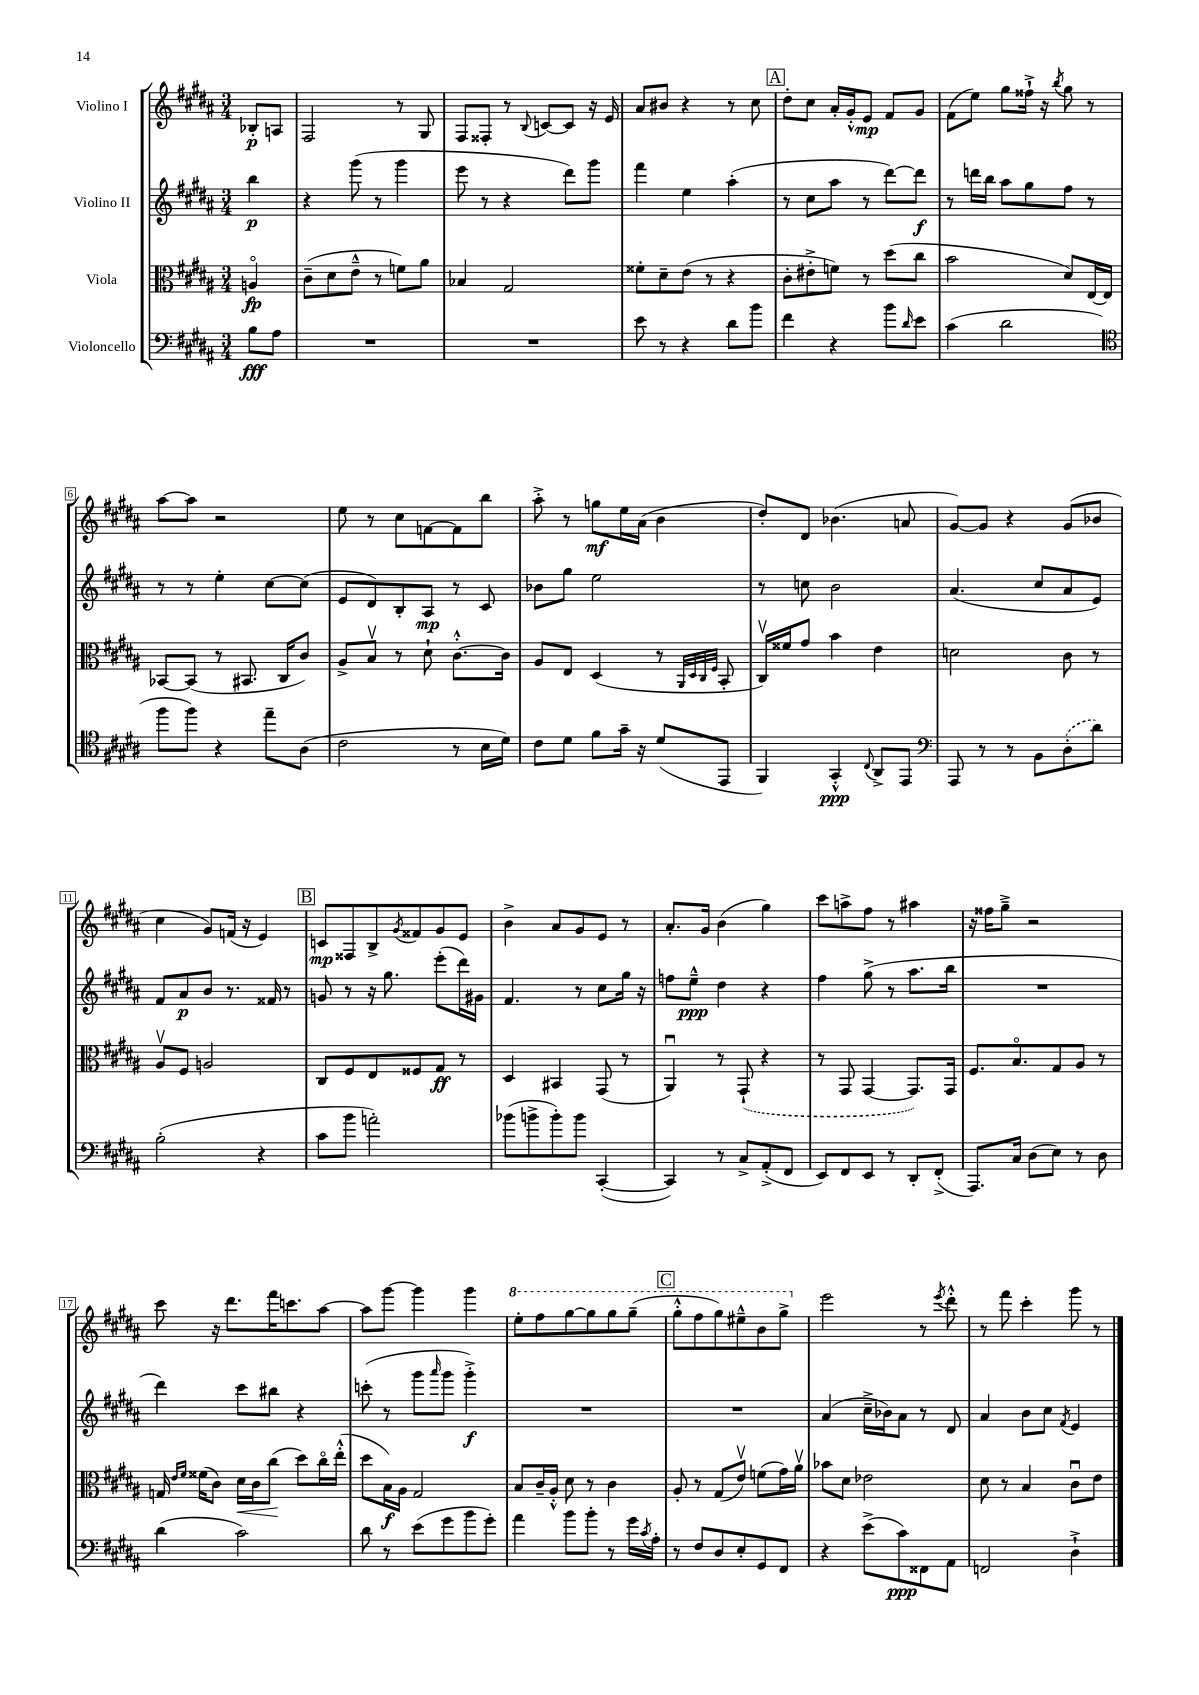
<<
\new StaffGroup <<
\new Staff = "s0" \with { instrumentName = "Violino I" } {
    \clef treble \key b \major \numericTimeSignature \time 3/4 \partial 4
    bes8-.\p a8 |
    fis2 r8 gis8 |
    fis8 fisis8-. r8 \appoggiatura { b8 } c'8~ c'8 r16 e'16 |
    ais'8 bis'8 r4 r8 cis''8 |
    \mark \markup { \box "A" } dis''8-. cis''8 ais'16-. gis'16-.-^ e'8\mp fis'8 gis'8 |
    fis'8( e''8) gis''8 fisis''16-!-> r16 \acciaccatura { b''8 } gis''8 r8 |
    ais''8~ ais''8 r2 |
    e''8 r8 cis''8 f'8~ f'8 b''8 |
    ais''8-.-> r8 g''8\mf e''16 ais'16( b'4 |
    dis''8-.) dis'8 bes'4.( a'8 |
    gis'8~) gis'8 r4 gis'8( bes'8 |
    cis''4 gis'8) f'16( r16 e'4) |
    \mark \markup { \box "B" } c'8\mp fisis8 b8-> \acciaccatura { gis'8 } fisis'8 gis'8 e'8 |
    b'4-> ais'8 gis'8 e'8 r8 |
    ais'8.-. gis'16 b'4( gis''4) |
    cis'''8 a''8-> fis''8 r8 ais''4 |
    r16 fisis''16 gis''8---> r2 |
    cis'''8 r16 dis'''8. fis'''16 c'''8. ais''8~ |
    ais''8 gis'''8~ gis'''4 gis'''4 |
    \ottava #1 e'''8-. fis'''8 gis'''8~ gis'''8 gis'''8 gis'''8--( |
    \mark \markup { \box "C" } gis'''8-.-^ fis'''8 gis'''8) eis'''8---^ b''8 gis'''8-> \ottava #0 |
    e'''2 r8 \acciaccatura { e'''8 } dis'''8-.-^ |
    r8 fis'''8 cis'''4-. gis'''8 r8 \bar "|." |
}
\new Staff = "s1" \with { instrumentName = "Violino II" } {
    \clef treble \key b \major \numericTimeSignature \time 3/4 \partial 4
    b''4\p |
    r4 gis'''8( r8 gis'''4 |
    e'''8 r8 r4 dis'''8) gis'''8 |
    fis'''4 e''4 ais''4-.( |
    \mark \markup { \box "A" } r8 cis''8 ais''8 r8 dis'''8~) dis'''8\f |
    r8 d'''16 b''16 ais''8 gis''8 fis''8 r8 |
    r8 r8 e''4-. cis''8~ cis''8( |
    e'8 dis'8) b8-. ais8\mp r8 cis'8 |
    bes'8 gis''8 e''2 |
    r8 c''8 b'2 |
    ais'4.( cis''8 ais'8 e'8) |
    fis'8 ais'8\p b'8 r8. fisis'16 r8 |
    \mark \markup { \box "B" } g'8 r8 r16 gis''8. e'''8-.( dis'''16) gis'16 |
    fis'4. r8 cis''8 gis''16 r16 |
    f''8 e''8---^\ppp dis''4 r4 |
    fis''4 gis''8->( r8 ais''8. b''16 |
    R2. |
    dis'''4) cis'''8 bis''8 r4 |
    c'''8-.( r8 gis'''8 \grace { ais'''16 } gis'''8 gis'''4-.->\f) |
    R2. |
    \mark \markup { \box "C" } R2. |
    ais'4( cis''16---> bes'16) ais'8 r8 dis'8 |
    ais'4 b'8 cis''8 \acciaccatura { fis'8 } e'4 \bar "|." |
}
\new Staff = "s2" \with { instrumentName = "Viola" } {
    \clef alto \key b \major \numericTimeSignature \time 3/4 \partial 4
    a4\flageolet\fp |
    cis'8--( dis'8 e'8---^ r8 f'8) ais'8 |
    bes4 gis2 |
    fisis'8-. dis'8-- e'8( r8 r4 |
    \mark \markup { \box "A" } cis'8-. eis'8-.-> f'8) r8 dis''8( cis''8 |
    b'2 dis'8) e16~ e16 |
    bes,8~ bes,8( r8 bis,8. cis16 cis'8) |
    ais8-> b8\upbow r8 dis'8-! cis'8.~-.-^ cis'16 |
    ais8 e8 dis4( r8 \grace { ais,32 dis32 cis32 fis32 } b,8-. |
    cis16\upbow) fisis'16 gis'8 b'4 e'4 |
    d'2 cis'8 r8 |
    ais8\upbow fis8 a2 |
    \mark \markup { \box "B" } cis8 fis8 e8 fisis8 gis8\ff r8 |
    dis4 bis,4 gis,8( r8 |
    ais,4\downbow) r8 \once \slurDashed gis,8-!( r4 |
    r8 gis,8 gis,4~ gis,8.) gis,16 |
    fis8. b8.\flageolet gis8 ais8 r8 |
    g16 \grace { e'16 fis'16 } fisis'16( cis'8) dis'16\< cis'16 cis''8\!( dis''8) cis''16\flageolet e''16-.-^( |
    dis''8 b16\f) ais16 gis2 |
    b8 cis'16-- ais16-.-^ dis'8 r8 cis'4 |
    \mark \markup { \box "C" } ais8-. r8 gis8( e'8\upbow) f'8( gis'16) ais'16\upbow |
    bes'8 dis'8 ees'2 |
    dis'8 r8 b4 cis'8\downbow e'8 \bar "|." |
}
\new Staff = "s3" \with { instrumentName = "Violoncello" } {
    \clef bass \key b \major \numericTimeSignature \time 3/4 \partial 4
    b8\fff ais8 |
    R2. |
    R2. |
    e'8 r8 r4 dis'8 b'8 |
    \mark \markup { \box "A" } fis'4 r4 b'8 \grace { dis'16 } e'8 |
    cis'4( dis'2 |
    \clef tenor fis''8 fis''8) r4 e''8-- ais8( |
    cis'2 r8 b16 dis'16) |
    cis'8 dis'8 fis'8 gis'16-- r16 dis'8( e,8 |
    fis,4) gis,4-.-^\ppp \appoggiatura { cis8 } ais,8-> e,8 |
    \clef bass ais,,8 r8 r8 b,8 \once \slurDashed dis8-.( dis'8) |
    b2-.( r4 |
    \mark \markup { \box "B" } cis'8 b'8 a'2-.) |
    bes'8( b'8-> b'8-.) b'8 cis,4~-.( |
    cis,4) r8 cis8-> ais,8-.->( fis,8 |
    e,8) fis,8 e,8 r8 dis,8-. fis,8-.->( |
    ais,,8.) cis16 dis8( e8) r8 dis8 |
    dis'4( cis'2) |
    dis'8 r8 e'8( gis'8 b'8 gis'8-.) |
    ais'4 b'8 b'8-. r8 gis'16 \acciaccatura { cis'8 } ais16-. |
    \mark \markup { \box "C" } r8 fis8 dis8 e8-. gis,8 fis,8 |
    r4 e'8->( cis'8\ppp) fisis,8 ais,8 |
    f,2 dis4-!-> \bar "|." |
}
>>
>>
\layout { \context { \Score \override BarNumber.stencil = #(make-stencil-boxer 0.1 0.3 ly:text-interface::print) } }
